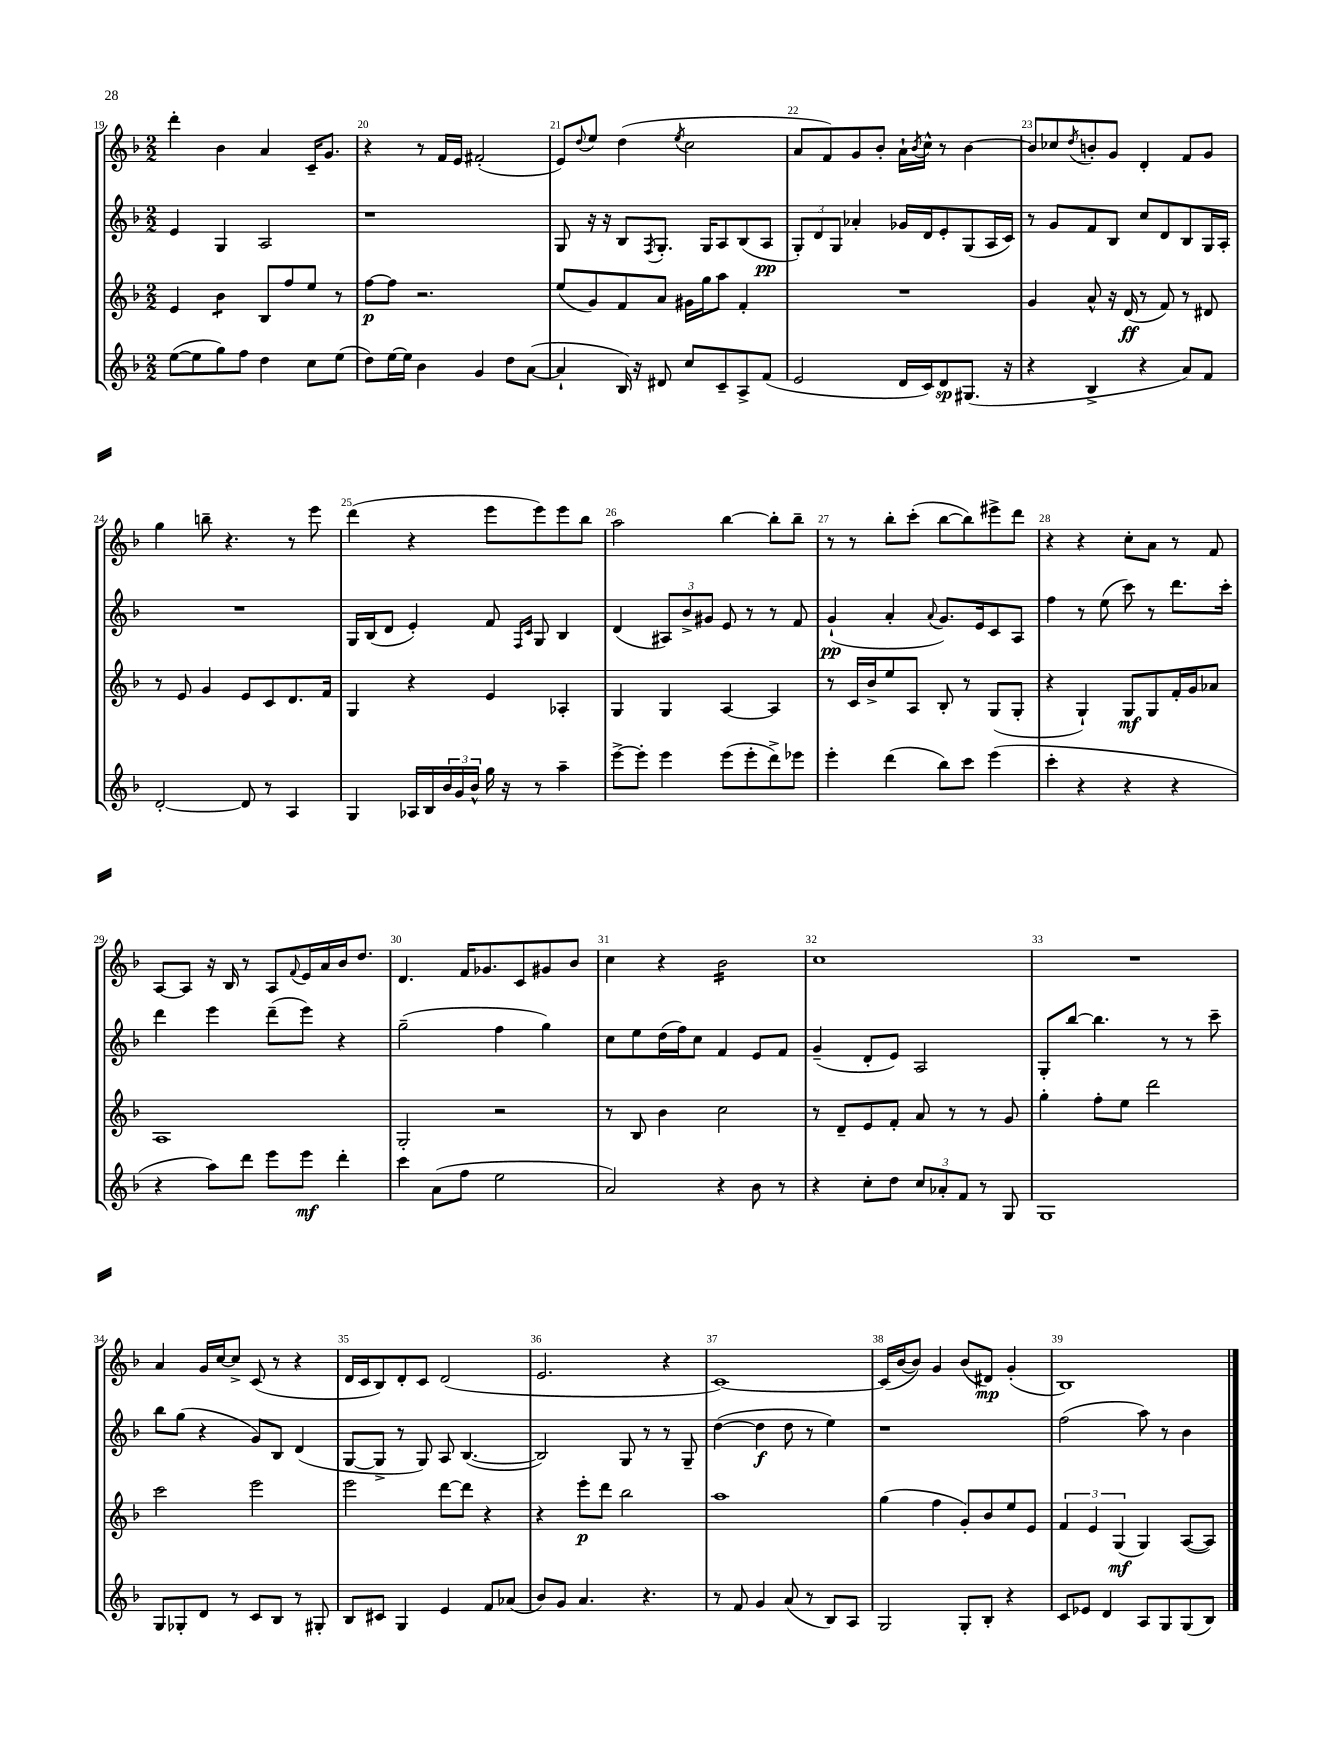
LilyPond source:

<<
\new StaffGroup <<
\new Staff = "s0" {
    \clef treble \key f \major \numericTimeSignature \time 2/2
    d'''4-. bes'4 a'4 c'16-- g'8. |
    r4 r8 f'16 e'16 fis'2-.( |
    e'8) \appoggiatura { d''8 } e''8 d''4( \acciaccatura { e''8 } c''2 |
    a'8 f'8) g'8 bes'8-. a'16-! \acciaccatura { bes'8 } c''16-^ r8 bes'4~ |
    bes'8 ces''8 \acciaccatura { d''8 } b'8-. g'8 d'4-. f'8 g'8 |
    g''4 b''8-- r4. r8 e'''8 |
    d'''4( r4 e'''8 e'''8) e'''8 bes''8 |
    a''2 bes''4~ bes''8-. bes''8-- |
    r8 r8 bes''8-. c'''8-.( bes''8~ bes''8) eis'''8-> d'''8 |
    r4 r4 c''8-. a'8 r8 f'8 |
    a8~ a8 r16 bes16 r8 a8 \appoggiatura { f'8 } e'16 a'16 bes'16 d''8. |
    d'4. f'16 ges'8. c'8 gis'8 bes'8 |
    c''4 r4 bes'2:16 |
    c''1 |
    R1 |
    a'4 g'16 c''16~ c''8-> c'8( r8 r4 |
    d'16 c'16 bes8) d'8-. c'8 d'2( |
    e'2. r4 |
    c'1~) |
    c'16( bes'16~ bes'8) g'4 bes'8( dis'8\mp) g'4-.( |
    bes1) \bar "|." |
}
\new Staff = "s1" {
    \clef treble \key f \major \numericTimeSignature \time 2/2
    e'4 g4 a2 |
    r1 |
    g8 r16 r16 bes8 \acciaccatura { f8 } g8.-. g16 a8 bes8( a8\pp |
    \tuplet 3/2 { g8-.) d'8 g8 } aes'4-. ges'16 d'16 e'8-. g8( a16 c'16) |
    r8 g'8 f'8 bes8 c''8 d'8 bes8 g16 a16-. |
    R1 |
    g16 bes16( d'8 e'4-.) f'8 \grace { f16 c'16 } g8 bes4 |
    d'4( \tuplet 3/2 { ais8) bes'8-> gis'8 } e'8 r8 r8 f'8 |
    g'4-!\pp( a'4-. \appoggiatura { a'8 } g'8.) e'16 c'8 a8 |
    f''4 r8 e''8( c'''8) r8 d'''8. c'''16-. |
    d'''4 e'''4 d'''8--( e'''8) r4 |
    g''2--( f''4 g''4) |
    c''8 e''8 d''16( f''16) c''8 f'4 e'8 f'8 |
    g'4--( d'8-. e'8) a2 |
    g8-. bes''8~ bes''4. r8 r8 c'''8-- |
    bes''8 g''8( r4 g'8) bes8 d'4( |
    g8~ g8-> r8 g8) a8 bes4.~( |
    bes2) g8 r8 r8 g8-- |
    d''4~( d''4\f d''8 r8 e''4) |
    r1 |
    f''2( a''8) r8 bes'4 \bar "|." |
}
\new Staff = "s2" {
    \clef treble \key f \major \numericTimeSignature \time 2/2
    e'4 bes'4:8 bes8 f''8 e''8 r8 |
    f''8~\p f''8 r2. |
    e''8( g'8) f'8 a'8 gis'16 g''16 a''8 f'4-. |
    R1 |
    g'4 a'8-^ r16 d'16\ff( r8 f'8) r8 dis'8 |
    r8 e'8 g'4 e'8 c'8 d'8. f'16 |
    g4 r4 e'4 aes4-. |
    g4 g4 a4~ a4 |
    r8 c'16 bes'16-> e''8 a8 bes8-. r8 g8( g8-. |
    r4 g4-!) g8\mf g8 f'16-. g'16 aes'8 |
    a1 |
    g2-. r2 |
    r8 bes8 bes'4 c''2 |
    r8 d'8-- e'8 f'8-. a'8 r8 r8 g'8 |
    g''4-. f''8-. e''8 d'''2 |
    c'''2 e'''2 |
    e'''2 d'''8~ d'''8 r4 |
    r4 e'''8-.\p d'''8 bes''2 |
    a''1 |
    g''4( f''4 g'8-.) bes'8 e''8 e'8 |
    \tuplet 3/2 { f'4 e'4 g4\mf( } g4) a8~( a8) \bar "|." |
}
\new Staff = "s3" {
    \clef treble \key f \major \numericTimeSignature \time 2/2
    e''8~( e''8 g''8) f''8 d''4 c''8 e''8( |
    d''8) e''16~ e''16 bes'4 g'4 d''8 a'8~( |
    a'4-! bes16) r16 dis'8 c''8 c'8-- a8-> f'8( |
    e'2 d'16 c'16) d'8\sp gis8.( r16 |
    r4 bes4-> r4 a'8) f'8 |
    d'2~-. d'8 r8 a4 |
    g4 aes16 bes16 \tuplet 3/2 { bes'16 g'16 bes'16-^ } g''16 r16 r8 a''4-- |
    e'''8~-> e'''8-. e'''4 e'''8( e'''8-. d'''8->) ees'''8 |
    e'''4-. d'''4( bes''8) c'''8 e'''4( |
    c'''4-. r4 r4 r4 |
    r4 a''8) d'''8 e'''8 e'''8\mf d'''4-. |
    c'''4 a'8( f''8 e''2 |
    a'2) r4 bes'8 r8 |
    r4 c''8-. d''8 \tuplet 3/2 { c''8 aes'8-. f'8 } r8 g8 |
    g1 |
    g8 ges8-. d'8 r8 c'8 bes8 r8 gis8-. |
    bes8 cis'8 g4 e'4 f'8 aes'8( |
    bes'8) g'8 a'4. r4. |
    r8 f'8 g'4 a'8( r8 bes8) a8 |
    g2 g8-. bes8-. r4 |
    c'8 ees'8 d'4 a8 g8 g8( bes8) \bar "|." |
}
>>
>>
\layout { \context { \Score currentBarNumber = #19 \override BarNumber.break-visibility = ##(#f #t #t) barNumberVisibility = #all-bar-numbers-visible } }
